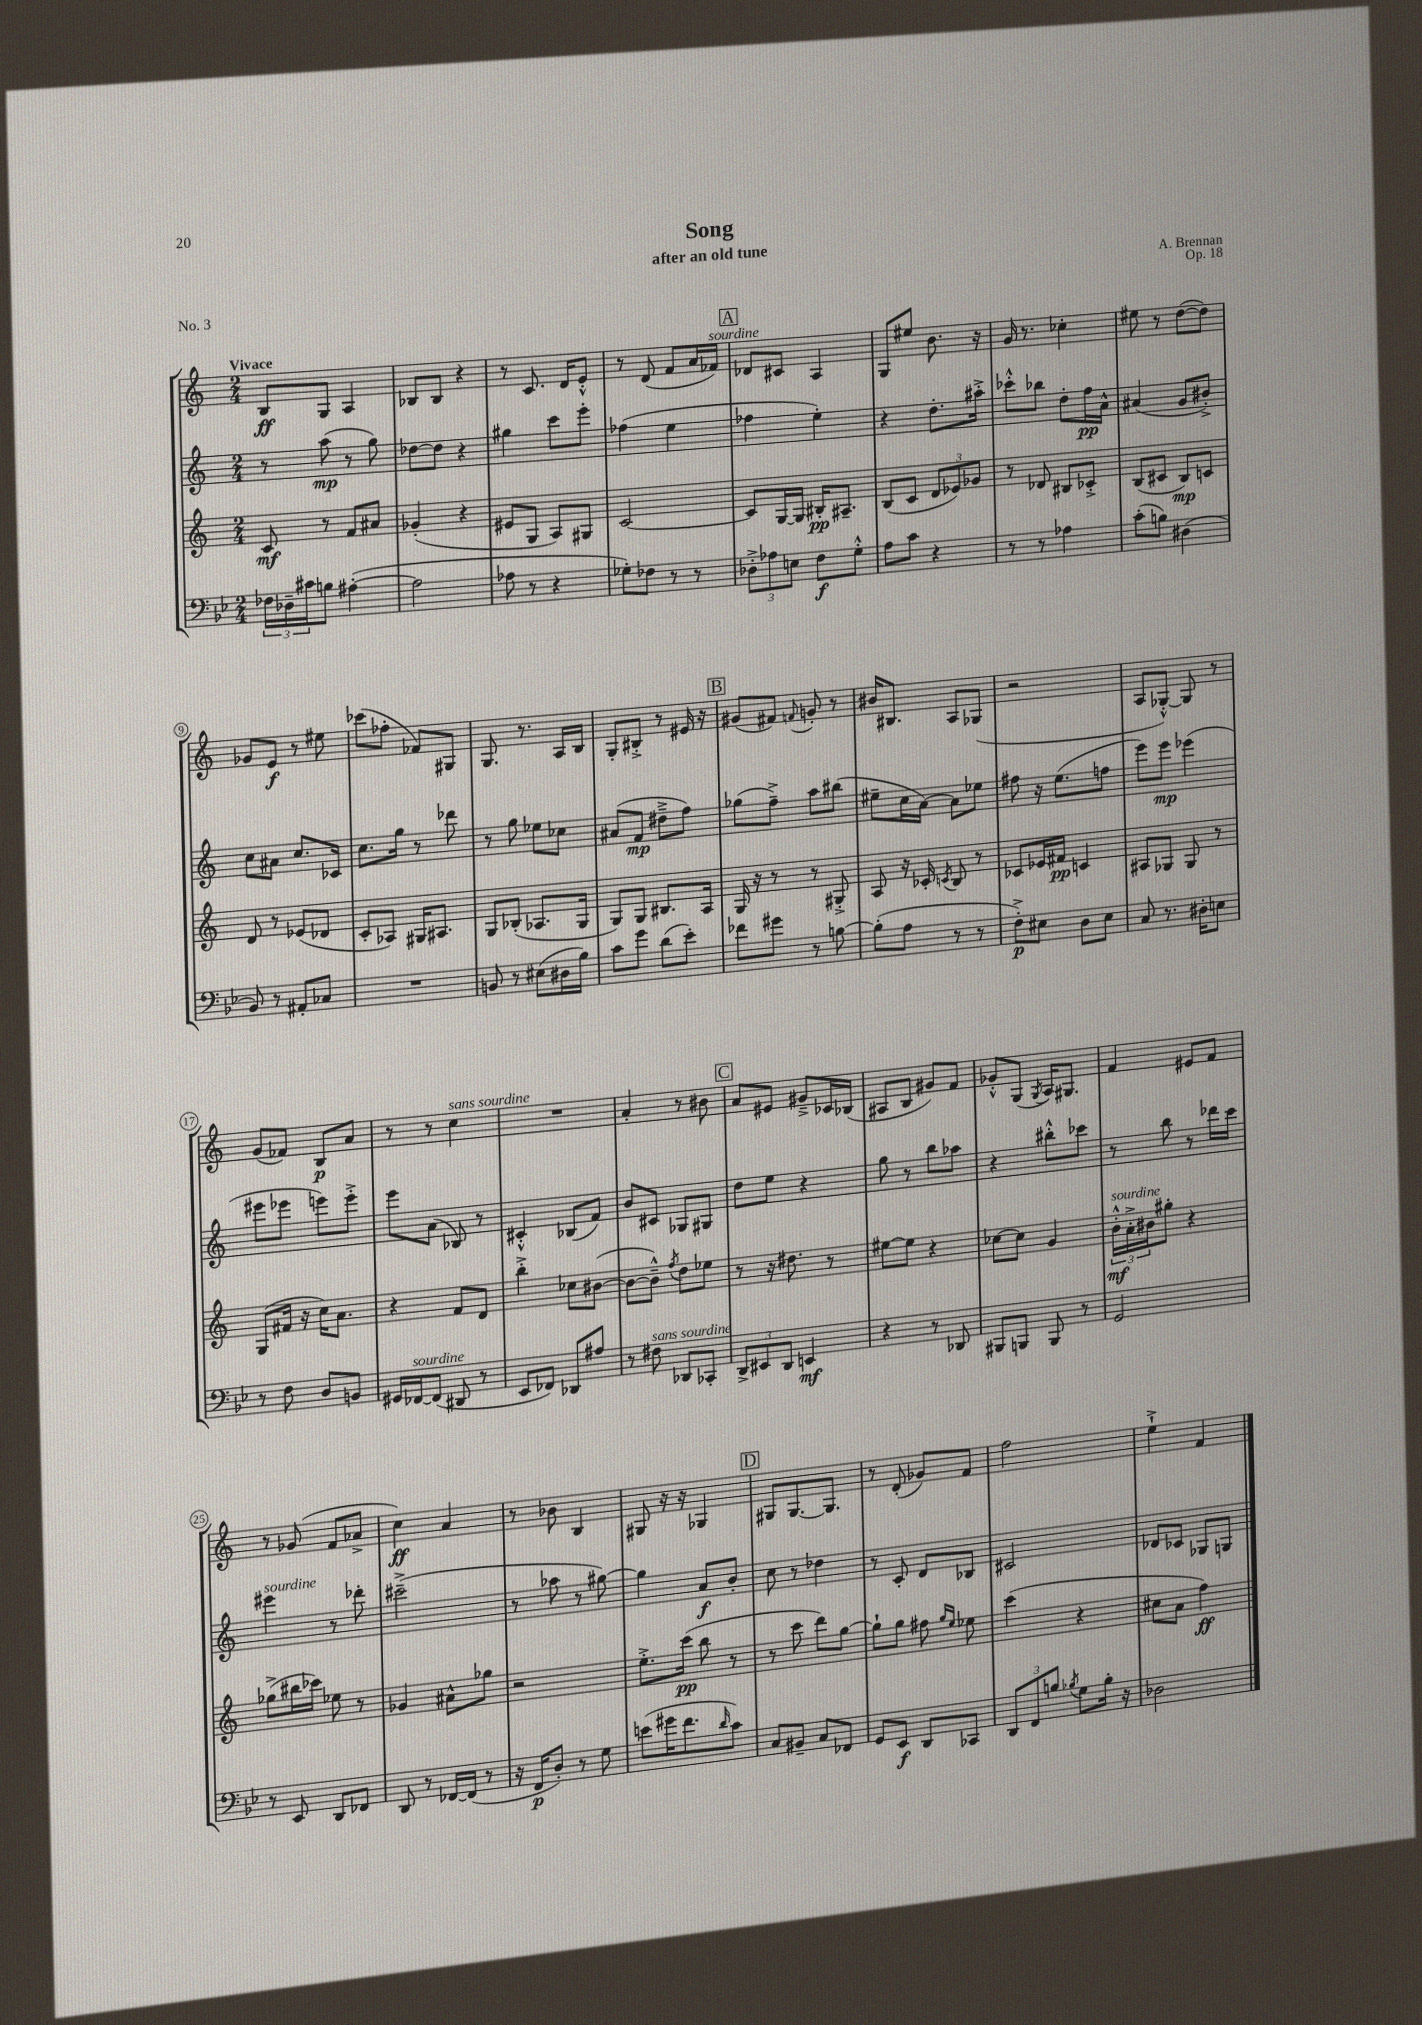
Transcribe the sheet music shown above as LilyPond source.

\header { title = "Song" composer = "A. Brennan" subtitle = "after an old tune" opus = "Op. 18" piece = "No. 3" }
<<
\new StaffGroup <<
\new Staff = "s0" {
    \clef treble \key c \major \numericTimeSignature \time 2/4 \tempo "Vivace"
    b8\ff g8 a4 |
    bes8 bes8 r4 |
    r8 c'8. d'16 e'8-.-^ |
    r8 d'8( f'8 a'16 fes'16^\markup { \italic "sourdine" }) |
    \mark \markup { \box "A" } des'8 cis'8 a4 |
    g8 eis''8 b'8. r16 |
    g'16 r8. ces''4-. |
    eis''8 r8 d''8~( d''8) |
    ges'8 e'8\f r8 eis''8 |
    ces'''8( fes''8-. fes'8) gis8 |
    g8. r8. a16 b16 |
    g8-. bis8-.-> r8 eis'16 r16 |
    \mark \markup { \box "B" } gis'8( fis'8) \appoggiatura { f'8 } g'8-. r8 |
    bis'16 bis8. a8 ges8( |
    r2 |
    a8 ges8~-.-^) ges8 r8 |
    g'8( fes'8) b8\p a'8 |
    r8 r8 c''4^\markup { \italic "sans sourdine" } |
    R2 |
    a'4-. r8 bis'8 |
    \mark \markup { \box "C" } a'8 eis'8 gis'8---> ces'16 bes16( |
    ais8 b8 gis'8) f'8 |
    ges'8-.-^ g8( \acciaccatura { g8 } a16) gis8. |
    f'4 eis'8 f'8 |
    r8 ges'8( f'8 aes'8-> |
    c''4\ff) a'4 |
    r8 bes'8 b4 |
    gis8 r16 r16 ges4 |
    \mark \markup { \box "D" } gis8 gis8.~ gis8. |
    r8 d'8-.( ges'8) f'8 |
    f''2 |
    e''4-!-> f'4 \bar "|." |
}
\new Staff = "s1" {
    \clef treble \key c \major \numericTimeSignature \time 2/4
    r8 a''8\mp( r8 g''8) |
    des''8~ des''8 r4 |
    gis''4 c'''8 e'''8-. |
    fes''4( e''4 |
    \mark \markup { \box "A" } fes''4 e''4-.) |
    r4 d''8.-. ais''16-.-> |
    ces'''8-.-^ bes''8 d''8-. f''16\pp a'16-^ |
    ais'4( g'8 bis'8-.->) |
    c''8 ais'8 c''8. ces'16 |
    c''8. g''16 r8 des'''8 |
    r8 g''8 ees''8 ces''8 |
    ais'8( f'8\mp dis''8---> f''8) |
    \mark \markup { \box "B" } ges''8( f''8--->) a''8 bis''8( |
    eis''8-- c''16 a'16~) a'8 ees''8 |
    fis''8 r16 e''8.( f''8 |
    e'''8) e'''8\mp ees'''4( |
    eis'''8 ees'''8 e'''8) e'''8-.-> |
    e'''8 a'8( bes8) r8 |
    cis'4-.-^ bes8( f'8) |
    b'8 cis'8 ges8 gis8 |
    \mark \markup { \box "C" } d''8 e''8 r4 |
    g''8 r8 b''8 aes''8 |
    r4 bis''8-.-^ ces'''8 |
    r8 b''8 r8 des'''16 c'''16 |
    eis'''4^\markup { \italic "sourdine" } r8 des'''8-. |
    cis'''2--->( |
    r8 aes''8 r8 gis''8~) |
    gis''4 a'8\f b'8-. |
    \mark \markup { \box "D" } c''8 r8 des''4 |
    r8 c'8-. d'8 bes8 |
    cis'2 |
    des'8 ces'8 ges8 g8 \bar "|." |
}
\new Staff = "s2" {
    \clef treble \key c \major \numericTimeSignature \time 2/4
    c'8\mf r8 f'8 ais'8 |
    ges'4-.( r4 |
    eis'8 g8 a8) gis8 |
    c'2~ |
    \mark \markup { \box "A" } c'8 g16~ g16 bis16-.\pp ais8.-- |
    b8( c'8 \tuplet 3/2 { d'8 ees'8) ges'8 } |
    r8 des'8 bis8 ces'8-.-> |
    b8( cis'8 b8\mp) c'8 |
    d'8 r8 ees'8( des'8 |
    c'8-. aes8) gis16 ais8. |
    g8 bes8-.( aes8. g16 |
    g8) g8 bis8. a16 |
    \mark \markup { \box "B" } g16 r16 r8 r8 gis8-.-> |
    a8 r16 ces'16-. \acciaccatura { c'8 } b8 r8 |
    ces'8 ees'16 fis'16\pp c'4 |
    ais8 ges8 ges8 r8 |
    g8( fis'16 r16 c''16) a'8. |
    r4 f'8 d'8 |
    b''4-.-> ces''8 bis'8~( |
    bis'8~ bis'8---^) \acciaccatura { f''8 } d''8 ees''8 |
    \mark \markup { \box "C" } r8 r16 dis''8. r8 |
    eis''8~ eis''8 r4 |
    ces''8~ ces''8 g'4 |
    \tuplet 3/2 { b'16-.-^\mf^\markup { \italic "sourdine" } a'16-.-> bis'16 } gis''8-. r4 |
    ges''8->( bis''16 ces'''16) ees''8 r8 |
    ges'4 ais'8-^ ges''8 |
    r2 |
    e''8.-.-> c'''16\pp( b''8 r8 |
    \mark \markup { \box "D" } r8 c'''8 d'''8) g''8~ |
    g''8-! g''8 fis''8 \grace { g''16 e''16 } ees''8 |
    c'''4( r4 |
    cis''8 a'8 f''4\ff) \bar "|." |
}
\new Staff = "s3" {
    \clef bass \key bes \major \numericTimeSignature \time 2/4
    \tuplet 3/2 { fes16 des16-- cis'16 } b8 ais4~-.( |
    ais2 |
    aes8 r8 r4 |
    ges8-.) fes8 r8 r8 |
    \mark \markup { \box "A" } \tuplet 3/2 { des8-.-> aes8 e8 } f8\f g8-.-^ |
    a8 c'8 r4 |
    r8 r8 aes4 |
    c'8-.( b8) dis4( |
    bes,8) r8 ais,8-. ces8 |
    R2 |
    b,8 r8 eis8( dis16 bes16) |
    c'8 g'8 d'8( ees'8-.) |
    \mark \markup { \box "B" } fes'8 gis'8 r8 b8~ |
    b8-.( a8 r8 r8 |
    f8-.->\p) eis8 d8 eis8 |
    c8 r8. dis16-. e8 |
    r8 f8 d8 b,8 |
    gis,16 fes,16~^\markup { \italic "sourdine" } fes,8( dis,8 r8 |
    ees,8 fes,8) des,8 ais8 |
    r8 fis8^\markup { \italic "sans sourdine" } des,8 ces,8-. |
    \mark \markup { \box "C" } \tuplet 3/2 { d,8-> eis,8 d,8 } e,4\mf |
    r4 r8 des,8 |
    bis,,8 b,,8 b,,8 r8 |
    g,2 |
    r8 ees,8 d,8 fes,8 |
    d,8 r8 fes,16~ fes,16( r8 |
    r16 f,16\p d8-.) r8 g8 |
    e'8( gis'16 f'8. \grace { d'16 } c'8) |
    \mark \markup { \box "D" } c8 bis,8-- c8 fes,8 |
    g,8 ees,8\f d,8 ces,8 |
    \tuplet 3/2 { d,8 f,8 b8 } \acciaccatura { bes8 } g8 bes16-. r16 |
    des2 \bar "|." |
}
>>
>>
\layout { \context { \Score \override BarNumber.stencil = #(make-stencil-circler 0.1 0.3 ly:text-interface::print) } }
